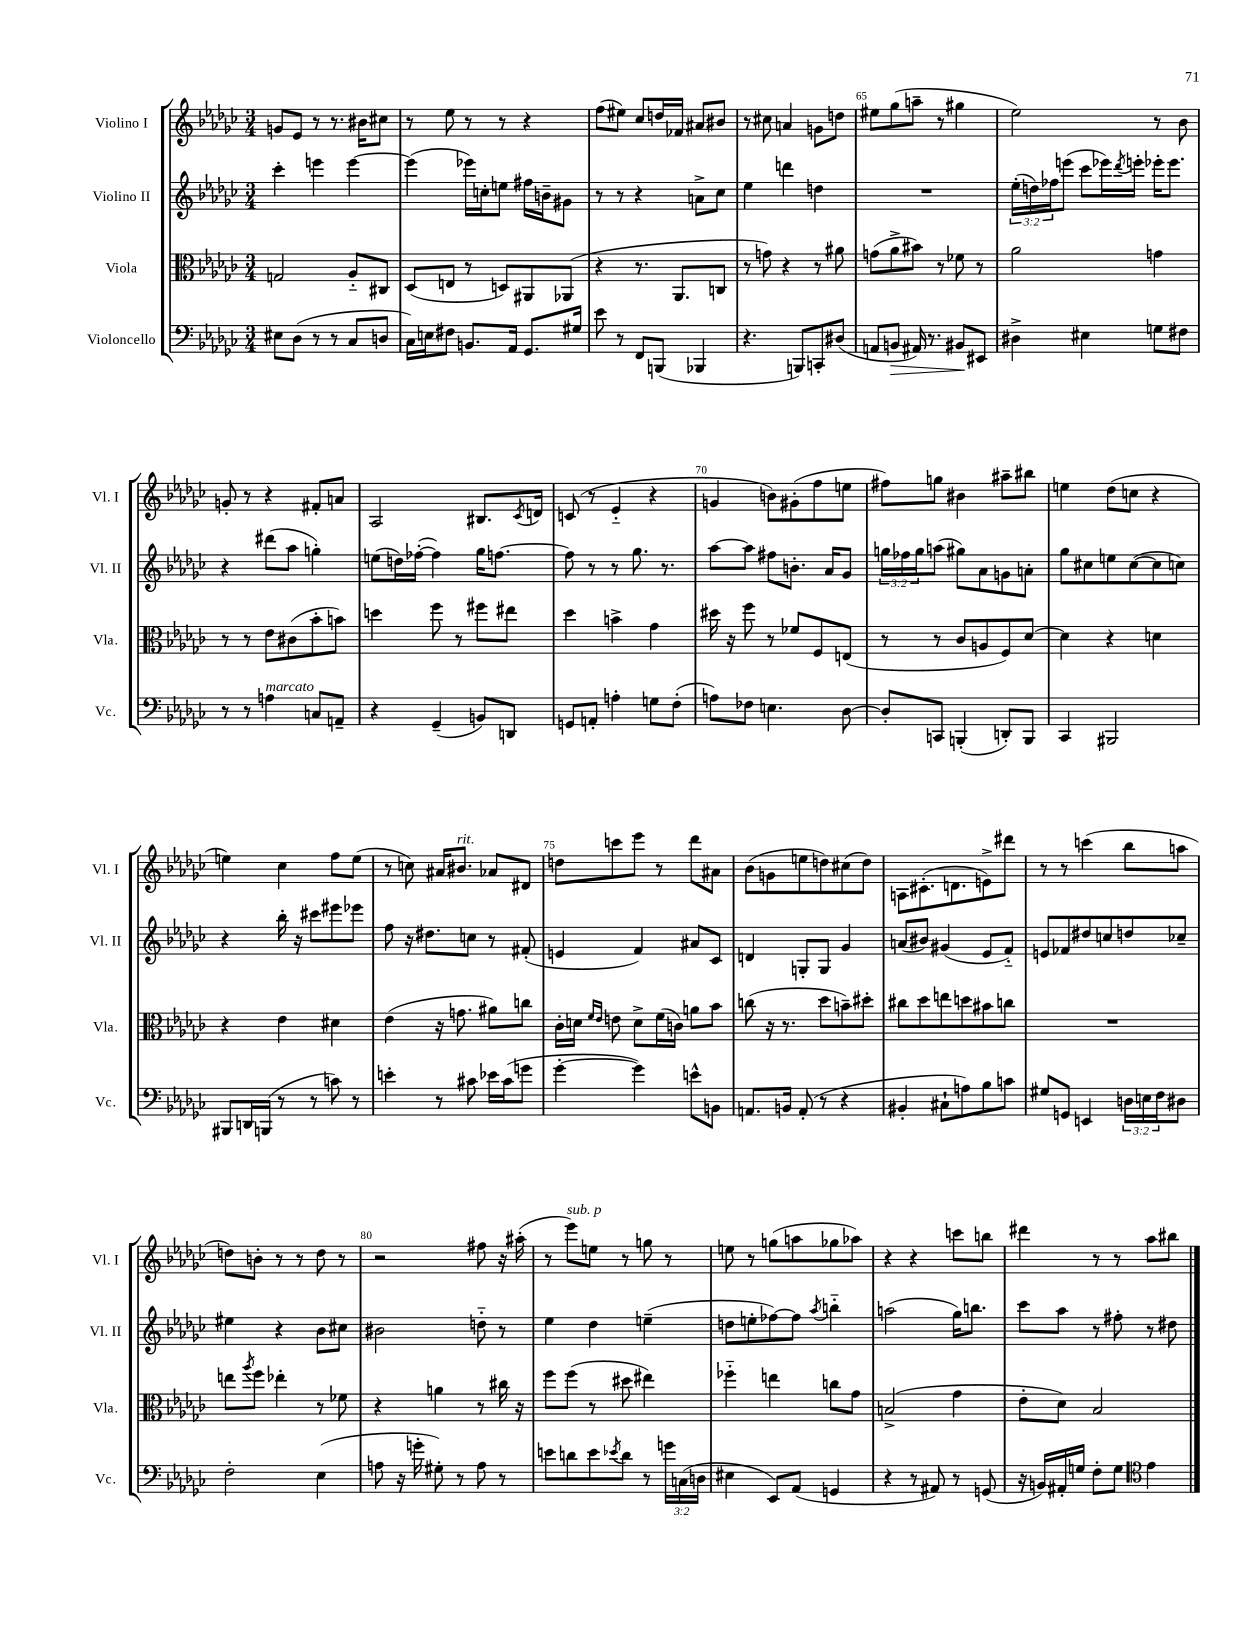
<<
\new StaffGroup <<
\new Staff = "s0" \with { instrumentName = "Violino I" shortInstrumentName = "Vl. I" } {
    \clef treble \key ges \major \numericTimeSignature \time 3/4
    g'8 ees'8 r8 r8. bis'16 cis''8 |
    r8 ees''8 r8 r8 r4 |
    f''8( eis''8) ces''8 d''16 fes'16 ais'8 bis'8 |
    r8 cis''8 a'4 g'8 d''8 |
    eis''8 ges''8( a''8-- r8 gis''4 |
    ees''2) r8 bes'8 |
    g'8-. r8 r4 fis'8-. a'8 |
    aes2 bis8. \acciaccatura { ces'8 } d'16 |
    c'8( r8 ees'4-_ r4 |
    g'4 b'8) gis'8-.( f''8 e''8 |
    fis''8) g''8 bis'4 ais''8-- bis''8 |
    e''4 des''8( c''8 r4 |
    e''4) ces''4 f''8 e''8( |
    r8 c''8) ais'16 bis'8.^\markup { \italic "rit." } aes'8 dis'8 |
    d''8 c'''8 ees'''8 r8 des'''8 ais'8 |
    bes'8( g'8 e''8 d''8) cis''8( d''8) |
    a8 cis'8.-.( d'8. e'8->) dis'''8 |
    r8 r8 c'''4( bes''8 a''8 |
    d''8) b'8-. r8 r8 d''8 r8 |
    r2 fis''8 r16 ais''16-.( |
    r8 ees'''8^\markup { \italic "sub. p" }) e''8 r8 g''8 r8 |
    e''8 r8 g''8( a''8 ges''8 aes''8) |
    r4 r4 c'''8 b''8 |
    dis'''4 r8 r8 aes''8 bis''8 \bar "|." |
}
\new Staff = "s1" \with { instrumentName = "Violino II" shortInstrumentName = "Vl. II" } {
    \clef treble \key ges \major \numericTimeSignature \time 3/4 \override Staff.TupletNumber.text = #tuplet-number::calc-fraction-text
    ces'''4-. e'''4 e'''4~ |
    e'''4( ees'''16) c''16-. e''8 fis''16 b'16-- gis'8 |
    r8 r8 r4 a'8-> ces''8 |
    ees''4 d'''4 d''4 |
    R2. |
    \tuplet 3/2 { ees''16-.( d''16) fes''16 } e'''8( ces'''8 ees'''16) \acciaccatura { des'''8 } e'''16-. ees'''16-. ees'''8. |
    r4 dis'''8( aes''8 g''4-.) |
    e''8( d''16) fes''16~-.( fes''4) ges''16 f''8.~ |
    f''8 r8 r8 ges''8. r8. |
    aes''8~ aes''8 fis''8 b'8.-. aes'16 ges'8 |
    \tuplet 3/2 { g''16 fes''16 g''16 } a''8( gis''8) aes'8 g'8 a'8-. |
    ges''8 cis''8 e''8 cis''8~( cis''8 c''8) |
    r4 bes''16-. r16 cis'''8 eis'''8 ees'''8 |
    f''8 r16 dis''8. c''8 r8 fis'8-.( |
    e'4 f'4) ais'8 ces'8 |
    d'4 g8-. g8 ges'4 |
    a'8( bis'8) gis'4( ees'8 f'8-_) |
    e'8 fes'8 dis''8 c''8 d''8 ces''8-- |
    eis''4 r4 bes'8 cis''8 |
    bis'2 d''8-_ r8 |
    ees''4 des''4 e''4--( |
    d''8 e''8-. fes''8~) fes''8 \acciaccatura { aes''8 } b''4-_ |
    a''2( ges''16) b''8. |
    ces'''8 aes''8 r8 fis''8-. r8 dis''8 \bar "|." |
}
\new Staff = "s2" \with { instrumentName = "Viola" shortInstrumentName = "Vla." } {
    \clef alto \key ges \major \numericTimeSignature \time 3/4
    g2 aes8-_ cis8 |
    des8( e8 r8 d8) ais,8 aes,8( |
    r4 r8. aes,8. c8 |
    r8 g'8) r4 r8 ais'8 |
    g'8( aes'8-> bis'8) r8 fes'8 r8 |
    aes'2 g'4 |
    r8 r8 ees'8 cis'8( bes'8-. b'8) |
    d''4 f''8 r8 fis''8 eis''8 |
    des''4 b'4-> ges'4 |
    dis''16 r16 f''8 r8 fes'8 f8 e8( |
    r8 r8 ces'8 a8 f8) des'8~ |
    des'4 r4 d'4 |
    r4 ees'4 dis'4 |
    ees'4( r16 g'8. ais'8) c''8 |
    ces'16-. d'16 \grace { f'16 ees'16 } e'8 d'8-> f'16( c'16) a'8 bes'8 |
    c''8( r16 r8. des''8 b'8--) dis''8-. |
    cis''8 des''8 e''8 d''8 bis'8 c''8 |
    R2. |
    e''8 \acciaccatura { aes''8 } f''8 ees''4-. r8 fes'8 |
    r4 a'4 r8 cis''16 r16 |
    f''8 f''8( r8 dis''8 eis''4) |
    fes''4-_ e''4 c''8 ges'8 |
    b2->( ges'4 |
    ees'8-. des'8) bes2 \bar "|." |
}
\new Staff = "s3" \with { instrumentName = "Violoncello" shortInstrumentName = "Vc." } {
    \clef bass \key ges \major \numericTimeSignature \time 3/4 \override Staff.TupletNumber.text = #tuplet-number::calc-fraction-text
    eis8 des8( r8 r8 ces8 d8 |
    ces16) e16 fis8 b,8. aes,16 ges,8. gis16 |
    ees'8 r8 f,8 b,,8( bes,,4 |
    r4. b,,8) c,8-. dis8( |
    a,8 b,8\> ais,16) r8. bis,8\! eis,8 |
    dis4-> eis4 g8 fis8 |
    r8 r8 a4^\markup { \italic "marcato" } c8 a,8-- |
    r4 ges,4--( b,8) d,8 |
    g,8 a,8-. a4-. g8 f8-.( |
    a8) fes8 e4. des8~ |
    des8-. c,8 b,,4-.( d,8-.) b,,8 |
    ces,4 bis,,2 |
    bis,,8 d,16 b,,16( r8 r8 c'8) r8 |
    e'4-. r8 cis'8 ees'16 cis'16( g'8 |
    ges'4~-. ges'4) e'8-^ b,8 |
    a,8. b,16 a,8-.( r8 r4 |
    bis,4-. cis8-! a8) bes8 c'8 |
    gis8 g,8 e,4 \tuplet 3/2 { d16 e16 f16 } dis8 |
    f2-. ees4( |
    a8 r16 g'16-. gis8-.) r8 a8 r8 |
    e'8 d'8 e'8 \acciaccatura { ees'8 } d'8 r8 \tuplet 3/2 { g'16 c16( d16 } |
    eis4 ees,8) aes,8( g,4 |
    r4 r8 ais,8) r8 g,8( |
    r16 b,16) ais,16-. g16 f8-. g8 \clef tenor ees'4 \bar "|." |
}
>>
>>
\layout { \context { \Score currentBarNumber = #61 \override BarNumber.break-visibility = ##(#f #t #t) barNumberVisibility = #(every-nth-bar-number-visible 5) } }
